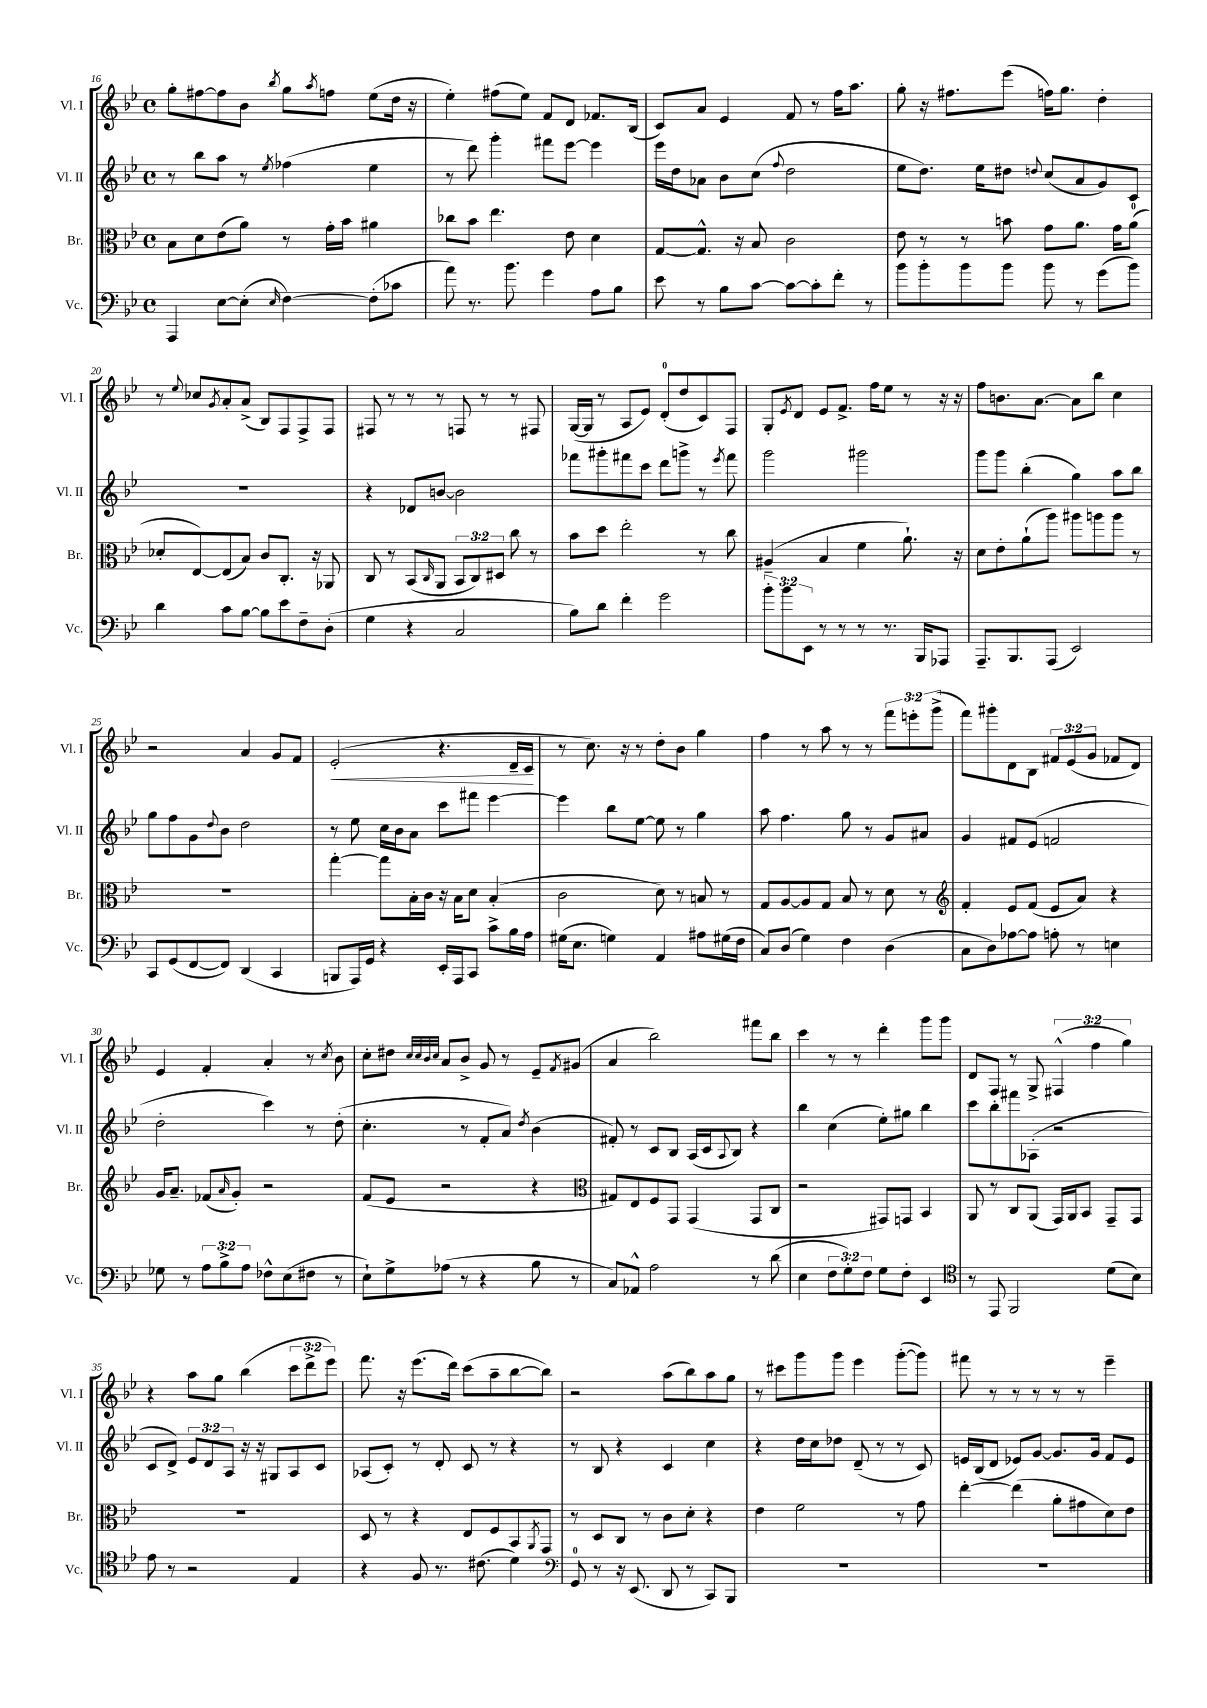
<<
\new StaffGroup <<
\new Staff = "s0" \with { instrumentName = "Vl. I" shortInstrumentName = "Vl. I" } {
    \clef treble \key bes \major \defaultTimeSignature \time 4/4 \override Staff.TupletNumber.text = #tuplet-number::calc-fraction-text
    g''8-. fis''8~ fis''8 bes'8 \acciaccatura { bes''8 } g''8 \acciaccatura { a''8 } f''8 ees''8( d''16 r16 |
    ees''4-.) fis''8( ees''8) f'8 d'8 fes'8. bes16( |
    c'8) a'8 ees'4 f'8 r8 f''16 a''8. |
    g''8-. r16 fis''8. ees'''8( f''16) g''8. d''4-. |
    r8 \appoggiatura { ees''8 } ces''8 \acciaccatura { g'8 } a'8-. a'8->( bes8) f8 f8-> f8 |
    fis8 r8 r8 r8 f8 r8 r8 fis8 |
    g16~( g16 r8 a8 ees'8) d'8-0-.( d''8 c'8) f8 |
    g8-. \acciaccatura { ees'8 } d'8 ees'8 f'8.-> f''16 ees''8 r8 r16 r16 |
    f''8 b'8. a'8.~ a'8 bes''8 c''4 |
    r2 a'4 g'8 f'8 |
    ees'2-.\<( r4. d'16-- c'16\! |
    r8 c''8.) r16 r8 d''8-. bes'8 g''4 |
    f''4 r8 a''8 r8 r8 \tuplet 3/2 { f'''8 e'''8-. g'''8->( } |
    f'''8) gis'''8-. d'8 bes8 \tuplet 3/2 { fis'8 ees'8( g'8 } fes'8 d'8) |
    ees'4 f'4-. a'4-. r8 \acciaccatura { c''8 } bes'8 |
    c''8-. dis''8 \grace { c''32 c''32 bes'32 c''32 } a'8 bes'8-> g'8 r8 ees'8-- \acciaccatura { f'8 } gis'8( |
    a'4 bes''2) fis'''8 bes''8 |
    c'''4 r8 r8 d'''4-. g'''8 g'''8 |
    d'8 f8 r8 g8-> \tuplet 3/2 { fis4-^( f''4 g''4) } |
    r4 a''8 g''8 bes''4( \tuplet 3/2 { c'''8 d'''8-> ees'''8) } |
    f'''8. r16 ees'''8.( d'''16) c'''8( a''8-- bes''8~ bes''8) |
    r2 a''8( bes''8) a''8 g''8 |
    r8 cis'''8 g'''8 g'''8 ees'''4 g'''8~-.( g'''8) |
    fis'''8 r8 r8 r8 r8 r8 ees'''4-- \bar "|." |
}
\new Staff = "s1" \with { instrumentName = "Vl. II" shortInstrumentName = "Vl. II" } {
    \clef treble \key bes \major \defaultTimeSignature \time 4/4 \override Staff.TupletNumber.text = #tuplet-number::calc-fraction-text
    r8 bes''8 a''8 r8 \acciaccatura { ees''8 } fes''4( ees''4 |
    r8 d'''8) g'''4-. fis'''8 ees'''8~ ees'''4 |
    ees'''16 d''16 aes'8 bes'8 c''8( \appoggiatura { f''8 } d''2 |
    ees''8 d''8.) ees''16 dis''8 \appoggiatura { d''8 } c''8( a'8 g'8) c'8 |
    R1 |
    r4 des'8 b'8~ b'2 |
    fes'''8 gis'''8-. fis'''8 c'''8 d'''8 g'''8-> r8 \acciaccatura { ees'''8 } fis'''8 |
    g'''2 gis'''2 |
    g'''8 g'''8 bes''4-.( g''4) a''8 bes''8 |
    g''8 f''8 g'8 \appoggiatura { d''8 } bes'8 d''2 |
    r8 ees''8 c''16 bes'16 a'8 c'''8 fis'''8 ees'''4~ |
    ees'''4 bes''8 ees''8~ ees''8 r8 g''4 |
    a''8 f''4. g''8 r8 g'8 ais'8 |
    g'4 fis'8 ees'8( f'2 |
    d''2-. c'''4) r8 d''8-.( |
    c''4.-. r8 f'8-. a'8) \acciaccatura { d''8 } bes'4( |
    fis'8-.) r8 c'8 bes8 a16( c'16 \appoggiatura { a8 } bes8) r4 |
    bes''4 c''4( ees''8-.) gis''8 bes''4 |
    c'''8 bes''8-. fis'''8 aes8-.( r2 |
    c'8 d'8->) \tuplet 3/2 { ees'8 d'8 a8 } r16 r16 gis8 a8 c'8 |
    aes8( c'8-.) r8 d'8-. c'8 r8 r4 |
    r8 bes8 r4 c'4 c''4 |
    r4 d''16 c''16 des''8 d'8--( r8 r8 c'8) |
    e'16 bes16( d'8 ees'8) g'8~ g'8. g'16 f'8 ees'8 \bar "|." |
}
\new Staff = "s2" \with { instrumentName = "Br." shortInstrumentName = "Br." } {
    \clef alto \key bes \major \defaultTimeSignature \time 4/4 \override Staff.TupletNumber.text = #tuplet-number::calc-fraction-text
    bes8 d'8 ees'8( a'8) r8 g'16-. bes'16 ais'4 |
    ces''8 bes'8 ees''4. ees'8 d'4 |
    g8~ g8.-^ r16 bes8 c'2 |
    ees'8 r8 r8 b'8 g'8 a'8. g'16 a'8-0( |
    des'8-. ees8~) ees8( bes8) c'8 c8.-. r16 aes,8 |
    c8 r8 bes,8( \grace { c16 } a,8 \tuplet 3/2 { bes,8 c8) dis8 } c''8 r8 |
    bes'8 d''8 ees''2-. r8 c''8 |
    ais4--( bes4 f'4 a'8.-!) r16 |
    d'8 ees'8-. a'8-!( a''8) ais''8 a''8 a''8 r8 |
    R1 |
    g''4~-. g''8 bes16-. c'16 r16 bes16 d'8 bes4-.( |
    c'2 d'8) r8 b8 r8 |
    g8 a8~ a8 g8 bes8 r8 d'8 r8 |
    \clef treble f'4-. ees'8 f'8( ees'8 a'8) r4 |
    g'16 a'8.-- fes'8( \grace { a'16 } g'8-.) r2 |
    f'8( ees'8 r2 r4 |
    \clef alto gis8) ees8 f8 g,8 g,4( g,8 c8 |
    r2 gis,8) g,8 bes,4 |
    a,8 r8 c8 a,8( g,16) a,16 bes,8 g,8-- g,8 |
    R1 |
    d8 r8 r4 ees8 f8 bes,8 \acciaccatura { a,8 } g,8 |
    r8 d8 c8 r8 c'8 d'8-. r4 |
    ees'4 f'2 r8 g'8 |
    ees''4~-. ees''4( a'8-. gis'8 d'8) ees'8 \bar "|." |
}
\new Staff = "s3" \with { instrumentName = "Vc." shortInstrumentName = "Vc." } {
    \clef bass \key bes \major \defaultTimeSignature \time 4/4 \override Staff.TupletNumber.text = #tuplet-number::calc-fraction-text
    a,,4 ees8~ ees8-.( \grace { ees16 } f4~) f8-.( ces'8 |
    a'8) r8. bes'8. g'4 a8 bes8 |
    ees'8 r8 bes8 c'8~ c'8~ c'8-. f'8-. r8 |
    bes'8 bes'8-. bes'8 bes'8 bes'8 r8 g'8( bes'8) |
    d'4 c'8 bes8~ bes8 ees'8 f8-- d8-.( |
    g4 r4 c2 |
    bes8) d'8 f'4-. g'2 |
    \tuplet 3/2 { bes'8-. bes'8 ees,8 } r8 r8 r8 r8. bes,,16 aes,,8 |
    a,,8.-- bes,,8. a,,8( ees,2) |
    c,8 g,8( f,8~ f,8) d,4( c,4 |
    b,,8 a,,16) g,16 r4 ees,16-. a,,16 c,8 c'8-> bes16 a16 |
    gis16( ees8. g4) a,4 ais8 gis16( f16 |
    c8) d8( g4) f4 d4( |
    c8 d8) aes8~ aes8 a8-. r8 e4 |
    ges8 r8 \tuplet 3/2 { a8 bes8-> a8 } fes8-^ ees8( fis8 r8 |
    ees8-!) g8-> aes8( r8 r4 bes8 r8 |
    c8) aes,8-^ a2 r8 d'8( |
    ees4 \tuplet 3/2 { f8 g8-.) f8 } g8 f8-. ees,4 |
    \clef tenor r8 ees,8 f,2 d'8( bes8) |
    ees'8 r8 r2 ees4 |
    r4 f8 r8. cis'8.( d'4) |
    \clef bass g,8-0 r8 r16 ees,8.( d,8 r8 c,8) bes,,8 |
    R1 |
    R1 \bar "|." |
}
>>
>>
\layout { \context { \Score currentBarNumber = #16 } }
